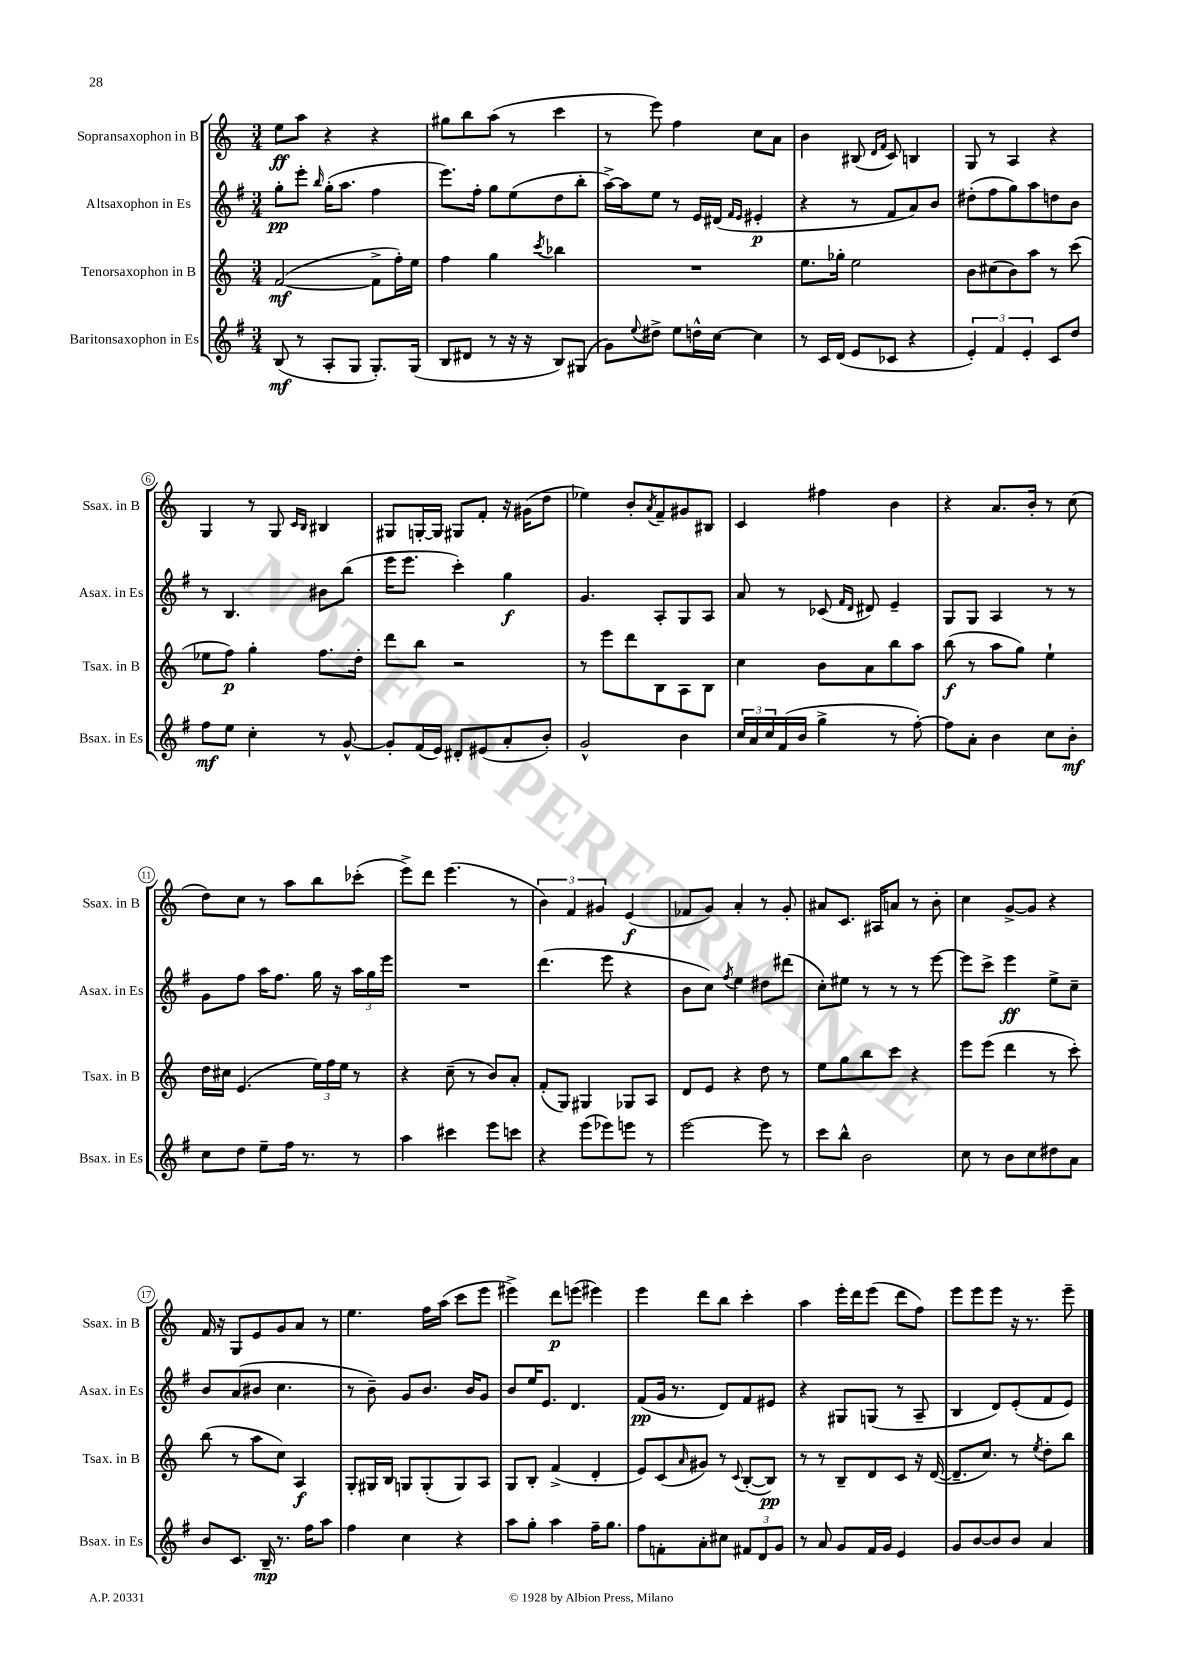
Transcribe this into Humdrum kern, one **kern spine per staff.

**kern	**kern	**kern	**kern
*staff4	*staff3	*staff2	*staff1
*clefG2	*clefG2	*clefG2	*clefG2
*k[f#]	*k[]	*k[f#]	*k[]
*M3/4	*M3/4	*M3/4	*M3/4
(8B	([2f	8gg'	8ee
8r	.	8eee'	8aa
.	.	16qqbb	.
8A'	.	(16gg'	4r
.	.	8.aa	.
8G	.	.	.
8.G')	8f^]	4ff#	4r
.	16ff')	.	.
(16G	16ee	.	.
=	=	=	=
8B	4ff	8.eee)	8gg#
8d#	.	.	8bb
.	.	16ff#'	.
8r	4gg	8gg	(8aa
16r	.	(8ee	8r
16r	.	.	.
.	8qccc	.	.
8B)	4bb-	8dd	4ccc
(8G#	.	8bb'	.
=	=	=	=
8g)	2.r	[16aa^)	8r
.	.	16aa]	.
8qqee	.	.	.
8dd#^	.	8ee	8eee)
8ee	.	8r	4ff
16dd^^	.	16e	.
[16cc	.	(16d#	.
.	.	16qqf#	.
.	.	16qqe	.
4cc]	.	4e#'	8cc
.	.	.	8a
=	=	=	=
8r	8.ee	4r	4b
16c	.	.	.
(16d	16gg-'	.	.
8e	2ee	8r	(8B#
.	.	.	16qqd
.	.	.	16qqf
8c-	.	8f#	8c)
4r	.	8a)	4B
.	.	8b	.
=	=	=	=
6e')	8b	(8dd#'	8G
.	(8cc#	8ff#	8r
6f#	.	.	.
.	8b)	8gg)	4A
6e'	.	.	.
.	8aa	8aa	.
8c	8r	8dd	4r
8dd	(8ccc	8b	.
=	=	=	=
8ff#	8ee-	8r	4G
8ee	8ff)	4.B	.
4cc'	4gg'	.	8r
.	.	.	8G
.	.	.	16qqc
.	.	.	16qqB
8r	8.ff	8b#	4B#
[8g^^	.	(8bb	.
.	16dd'	.	.
=	=	=	=
8g']	8ddd	16eee	8G#
.	.	8.eee	.
(16f#	8bb	.	[16G'
16e)	.	.	16G]
8d#'	2r	4ccc')	8G#
(8e#	.	.	8f'
8a'	.	4gg	16r
.	.	.	(16g#
8b')	.	.	8dd
=	=	=	=
2g^^	8r	4.g	4ee-)
.	8eee	.	.
.	8ddd	.	8b'
.	.	.	8qa
.	8B	8A'	8f~
4b	8A	8G	8g#
.	8B	8A	8B#
=	=	=	=
24cc	4cc	8a	4c
24a	.	.	.
24cc	.	.	.
(16f#	.	8r	.
16b	.	.	.
4gg^	8b	(8c-	4ff#
.	.	16qqf#	.
.	.	16qqd	.
.	8a	8d#)	.
8r	8bb	4e~	4b
[8ff#')	8aa	.	.
=	=	=	=
8ff#]	(8bb	8G	4r
8a'	8r	8G	.
4b	8aa	4A	8.a
.	8gg)	.	.
.	.	.	16b'
8cc	4ee`	8r	8r
8b'	.	8r	(8cc
=	=	=	=
8cc	16dd	8g	8dd)
.	16cc#	.	.
8dd	(4.e	8ff#	8cc
8ee~	.	16aa	8r
.	.	8.ff#	.
16ff#	.	.	8aa
8.r	.	.	.
.	24ee)	16gg	8bb
.	24ff	.	.
.	.	16r	.
.	24ee	.	.
8r	8r	24aa	(8ccc-'
.	.	24gg	.
.	.	24eee	.
=	=	=	=
4aa	4r	2.r	8eee^)
.	.	.	8ddd
4ccc#	(8cc~	.	(4.eee
.	8r	.	.
8eee	8b)	.	.
8ccc	8a'	.	8r
=	=	=	=
4r	(8f'	(4.ddd	6b)
.	8G)	.	.
.	.	.	6f
(8eee	4G#	.	.
.	.	.	6g#
8eee-)	.	8eee	.
8eee	8G-	4r	(4e
8r	8A	.	.
=	=	=	=
[2eee	8d	8b	8f-
.	8e	8cc)	8g)
.	.	8qff#	.
.	4r	4ee	4a'
8eee]	8dd	8dd#	8r
8r	8r	(8ddd#	8g'
=	=	=	=
8ccc	8ee	8cc')	8a#
8bb^^	8gg	8ee#	8.c
2b	8bb	8r	.
.	.	.	16A#
.	8ccc	8r	8a
.	4r	8r	8r
.	.	[8eee	8b'
=	=	=	=
8cc	8eee	8eee]	4cc
8r	(8eee	8ccc^	.
8b	4ddd	4eee	[8g^
8cc	.	.	8g]
8dd#	8r	8ee^	4r
8a	8ccc')	8cc~	.
=	=	=	=
8b	(8bb	8b	16f
.	.	.	16r
8.c	8r	(8a	8G
.	8aa	8b#	8e
16B~	.	.	.
8.r	8cc)	4.cc	8g
.	4A	.	8a
16ff#	.	.	.
8aa	.	.	8r
=	=	=	=
4ff#	8G'	8r	4.ee
.	16G#	8b~)	.
.	16B	.	.
4cc	8G	8g	.
.	(8G'	8.b	16ff
.	.	.	(16aa
4r	8G)	.	8ccc
.	.	16b	.
.	8A	8g	8eee
=	=	=	=
8aa	8G	8b	4eee#^)
8gg'	8B'	16ee	.
.	.	8.e	.
4aa	(4f^	.	8ddd
.	.	4.d	(8eee
16ff#~	4d'	.	4eee#)
8.gg	.	.	.
=	=	=	=
8ff#	8e)	(8f#	4eee
8f'	(8c	16g	.
.	.	8.r	.
.	16qqa	.	.
8a'	8g#)	.	8ddd
8cc#	8r	8d)	8bb
.	8qqc	.	.
12f#	([8B'	8f#	4ccc'
12d	.	.	.
.	8B])	8e#	.
12g	.	.	.
=	=	=	=
8r	8r	4r	4aa
8a	8r	.	.
8g	8B~	8G#	16eee'
.	.	.	16ddd
16f#	8d	(8G	(8eee
16g	.	.	.
4e	8c	8r	8ddd
.	16r	8A~	8ff)
.	([16d	.	.
=	=	=	=
8g	8.d~]	4B	8eee
[8b	.	.	8eee
.	8.cc)	.	.
8b]	.	8d)	8eee
8b	8r	(8e'	16r
.	.	.	8.r
.	8qee	.	.
4a	8dd'	8f#	.
.	8bb	8e)	8eee~
==	==	==	==
*-	*-	*-	*-
